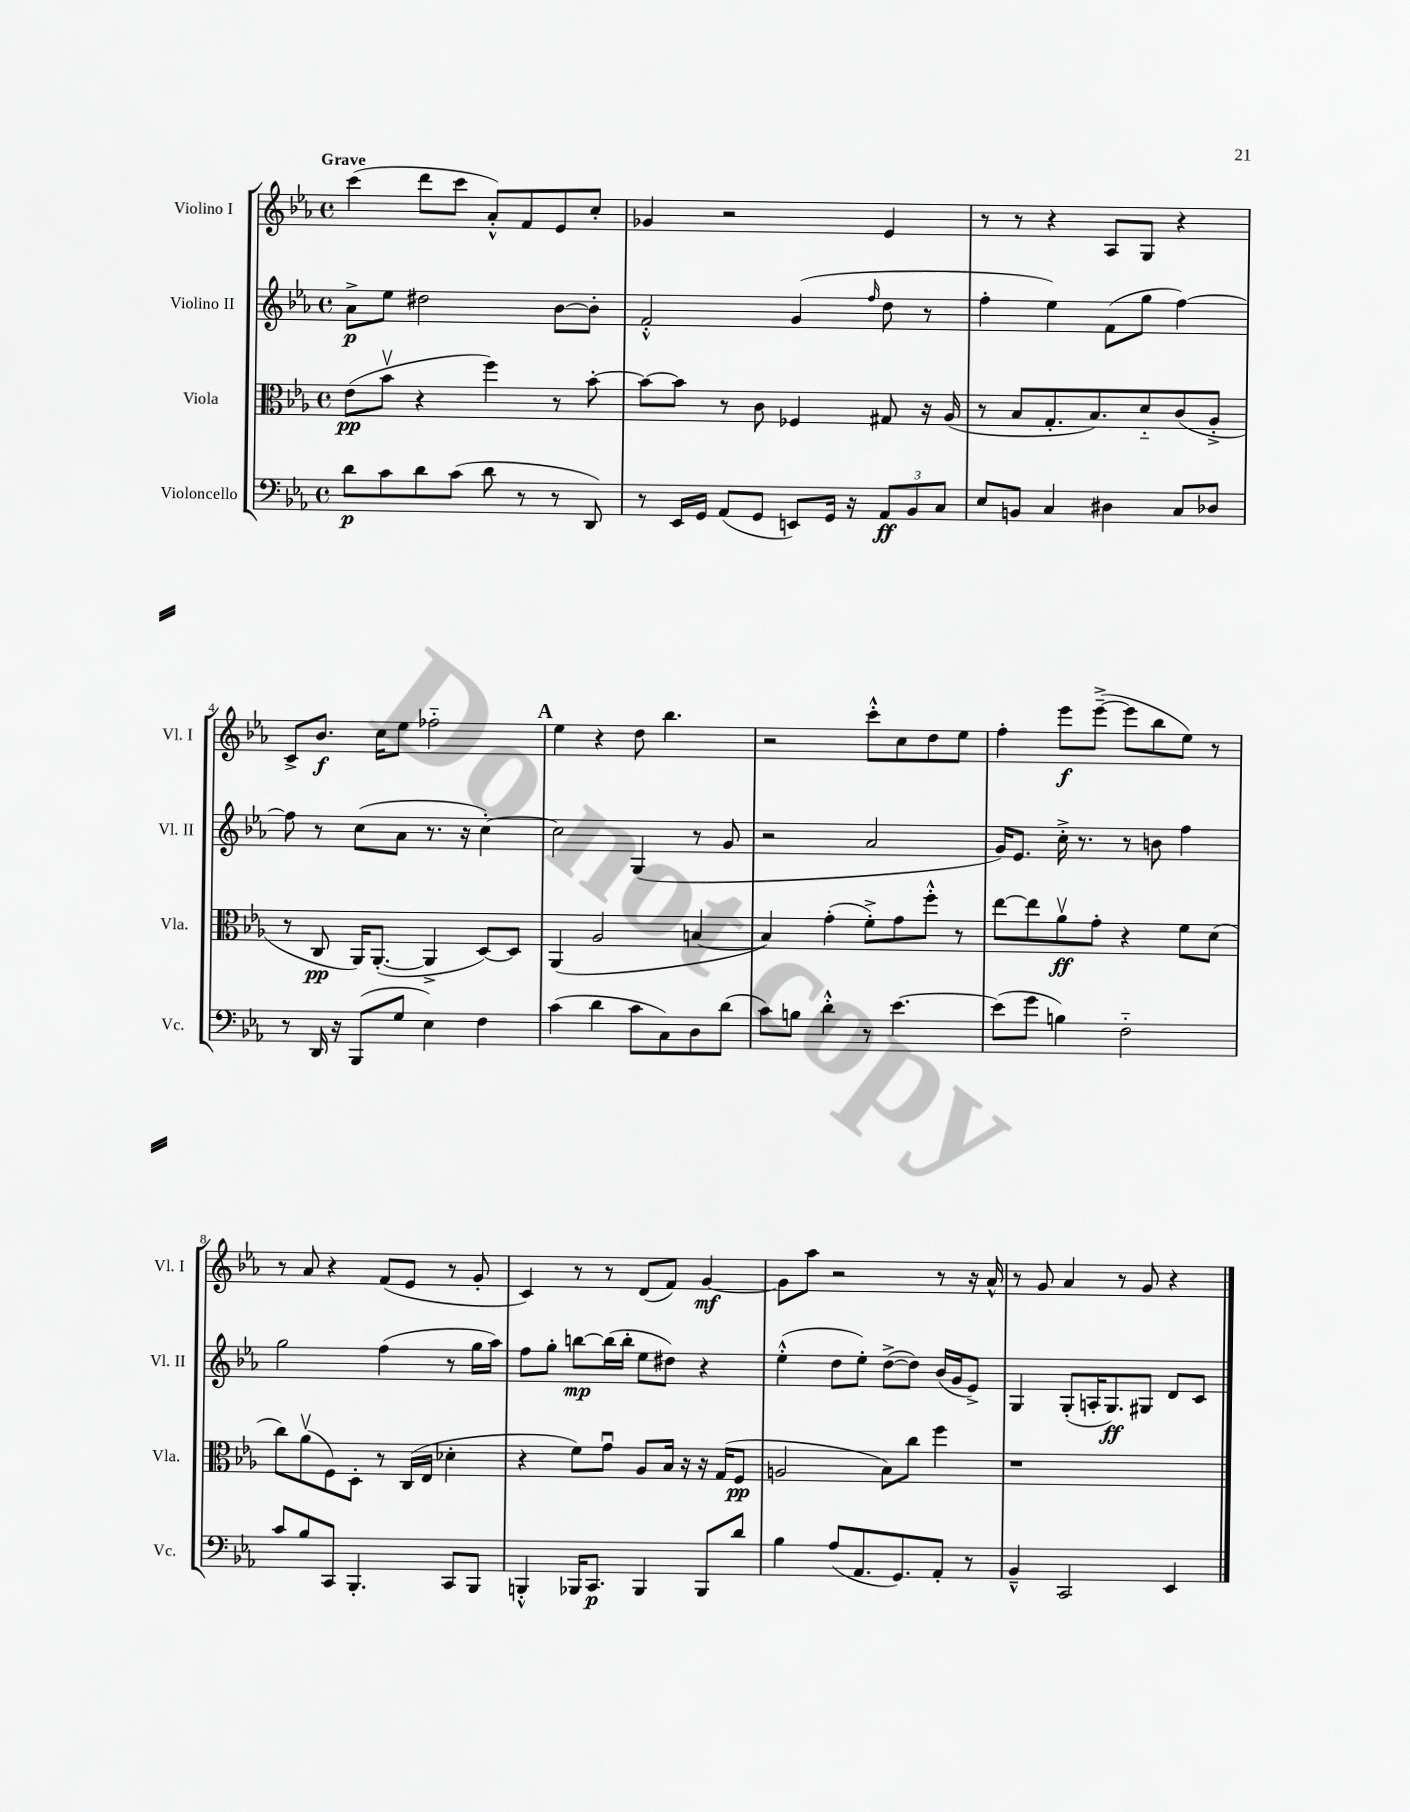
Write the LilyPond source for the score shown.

<<
\new StaffGroup <<
\new Staff = "s0" \with { instrumentName = "Violino I" shortInstrumentName = "Vl. I" } {
    \clef treble \key ees \major \defaultTimeSignature \time 4/4 \tempo "Grave"
    c'''4( d'''8 c'''8 aes'8-.-^) f'8 ees'8 c''8-. |
    ges'4 r2 ees'4 |
    r8 r8 r4 aes8 g8 r4 |
    c'8-> bes'8.\f c''16 ees''8 fes''2-_ |
    \mark \markup { \bold "A" } ees''4 r4 d''8 bes''4. |
    r2 c'''8-.-^ c''8 d''8 ees''8 |
    f''4-. ees'''8\f ees'''8~--->( ees'''8 bes''8 ees''8) r8 |
    r8 aes'8 r4 f'8( ees'8 r8 g'8-. |
    c'4) r8 r8 d'8( f'8) g'4~\mf |
    g'8 aes''8 r2 r8 r16 aes'16-^ |
    r8 g'8 aes'4 r8 g'8 r4 \bar "|." |
}
\new Staff = "s1" \with { instrumentName = "Violino II" shortInstrumentName = "Vl. II" } {
    \clef treble \key ees \major \defaultTimeSignature \time 4/4
    aes'8->\p ees''8 dis''2 bes'8~ bes'8-. |
    f'2-.-^ g'4( \grace { f''16 } d''8 r8 |
    f''4-. ees''4) f'8( g''8 f''4~) |
    f''8 r8 c''8( aes'8 r8. r16 c''4~-.) |
    \mark \markup { \bold "A" } c''2 g4( r8 g'8 |
    r2 aes'2 |
    g'16) ees'8. c''16-.-> r8. r8 b'8 f''4 |
    g''2 f''4( r8 g''16 aes''16) |
    f''8 g''8-. b''8~\mp b''16( b''16-. ees''8 dis''8) r4 |
    ees''4-.-^( d''8 ees''8-.) d''8~->( d''8) bes'16( g'16 ees'8->) |
    g4 g8-.( a16-. g8.\ff) gis8 d'8 c'8 \bar "|." |
}
\new Staff = "s2" \with { instrumentName = "Viola" shortInstrumentName = "Vla." } {
    \clef alto \key ees \major \defaultTimeSignature \time 4/4
    ees'8\pp( bes'8\upbow r4 f''4) r8 bes'8~-. |
    bes'8~ bes'8 r8 c'8 fes4 gis8 r16 aes16( |
    r8 bes8 g8.-. bes8.) d'8-_ c'8( aes8-.-> |
    r8 c8\pp aes,16) aes,8.~-.( aes,4-> d8~) d8 |
    \mark \markup { \bold "A" } aes,4( aes2 b4~ |
    b4) g'4-.( f'8-.->) g'8 f''8-.-^ r8 |
    ees''8~ ees''8 aes'8\upbow\ff g'8-. r4 f'8 d'8( |
    c''8) aes'8\upbow( f8) d8-. r8 c16( ees16 des'4-. |
    r4 f'8) g'8\downbow aes8 bes16 r16 r16 g16( f8\pp |
    a2 bes8) c''8 f''4 |
    r1 \bar "|." |
}
\new Staff = "s3" \with { instrumentName = "Violoncello" shortInstrumentName = "Vc." } {
    \clef bass \key ees \major \defaultTimeSignature \time 4/4
    d'8\p c'8 d'8 c'8( d'8 r8 r8 d,8) |
    r8 ees,16 g,16 aes,8( g,8 e,8) g,16 r16 \tuplet 3/2 { aes,8\ff bes,8 c8 } |
    ees8 b,8 c4 dis4 c8 des8 |
    r8 d,16 r16 bes,,8( g8 ees4) f4 |
    \mark \markup { \bold "A" } c'4( d'4 c'8 c8) d8 d'8( |
    c'8) b8 d'4-.-^ r8 ees'4.~ |
    ees'8( g'8 b4) f2-_ |
    c'8 bes8 c,8 bes,,4.-. c,8 bes,,8 |
    b,,4-.-^ bes,,16 c,8.\p bes,,4 bes,,8 d'8 |
    bes4 aes8( aes,8. g,8.) aes,8-. r8 |
    bes,4---^ c,2 ees,4 \bar "|." |
}
>>
>>
